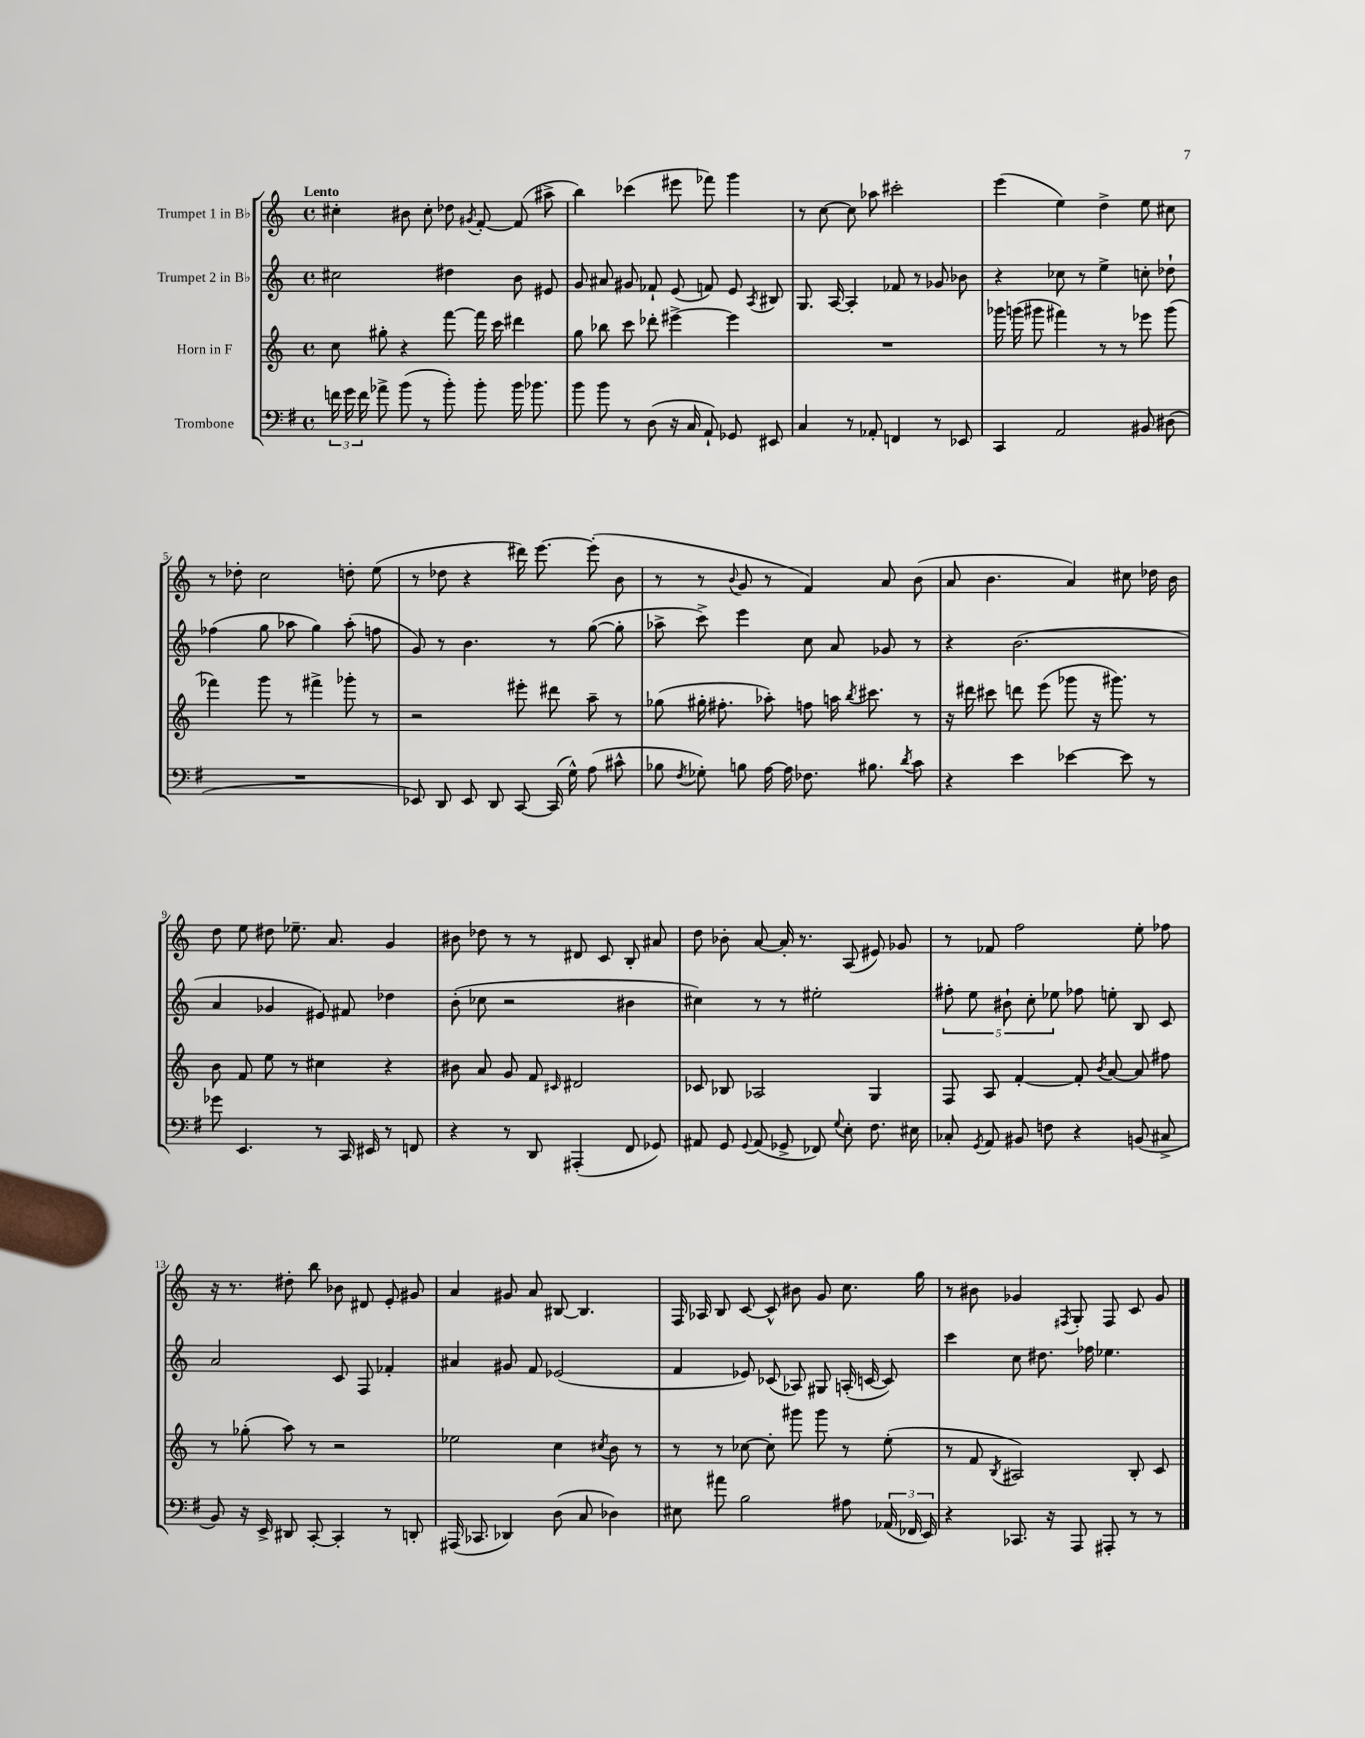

**kern	**kern	**kern	**kern
*part4	*part3	*part2	*part1
*staff4	*staff3	*staff2	*staff1
*I"Trombone	*I"Horn in F	*I"Trumpet 2 in B♭	*I"Trumpet 1 in B♭
*clefF4	*clefG2	*clefG2	*clefG2
*k[f#]	*k[]	*k[]	*k[]
*M4/4	*M4/4	*M4/4	*M4/4
*met(c)	*met(c)	*met(c)	*met(c)
=1	=1	=1	=1
!	!	!	!LO:TX:a:B:t=Lento
24fn\	8cc\	2cc#X\	4cc#X'\
24g\	.	.	.
24f\	.	.	.
8a-X^\	8gg#X'\	.	.
(8b\	4r	.	8b#X\
8r	.	.	8cc#'\
8b'\)	[8fff\	4dd#X\	8dd-X\
.	.	.	8qg#X/
8b'\	16fff\]	.	[8f'/
.	16ccc\	.	.
16b\	4ddd#X\	8b\	(8f/]
8.b-X\	.	.	.
.	.	8e#X/	8aa#X^\
=2	=2	=2	=2
8b\	8gg\	8g/	4bb\)
8b\	8bb-X\	8a#X/	.
8r	8ccc\	8g#X/	(4ccc-X\
(8D\	8ddd-X'\	8f-X`/	.
16r	[4eee#X^\	(8e/	8eee#X\
16C/	.	.	.
8AA`/)	.	8fn/)	8fff-X\)
8GG-X/	4eee#\]	8e/	4ggg\
.	.	8qA/	.
8EE#X/	.	8B#X/	.
=3	=3	=3	=3
4C/	1r	8.G/	8r
.	.	.	[8cc\
.	.	[16A/	.
8r	.	4A'/]	8cc\]
8AA-X'/	.	.	8aa-X\
4FFn/	.	8f-X/	2ccc#X'\
.	.	8r	.
8r	.	8g-X/	.
8EE-X/	.	8b-X\	.
=4	=4	=4	=4
4CC/	16ggg-X\	4r	(4eee\
.	(16gggn\	.	.
.	8ggg#X\	.	.
2AA/	4fff#X\)	8cc-X\	4ee\)
.	.	8r	.
.	8r	4ee^\	4dd^\
.	8r	.	.
8BB#X/	8eee-X\	8ccn'\	8ee\
(8D#X\	(8ggg#\	8dd-X`\	8cc#X\
!!LO:LB:g=z
=5	=5	=5	=5
1r	4fff-X\)	(4ff-X\	8r
.	.	.	8dd-X'\
.	8ggg\	8gg\	2cc\
.	8r	8aa-X\	.
.	4fff#X^\	4gg\)	.
.	8ggg-X'\	(8aa-'\	8ddn'\
.	8r	8ffn\	(8ee\
=6	=6	=6	=6
8EE-X/)	2r	8g/)	8r
8DD/	.	8r	8dd-X\
8EE-/	.	4.b\	4r
8DD/	.	.	.
[8CC/	8eee#X'\	.	16ddd#X\)
.	.	.	[8.eee\
(16CC/]	8ddd#X\	8r	.
16G^^\)	.	.	.
(8A\	8aa~\	([8gg\	(8eee'\]
8c#X^^\	8r	8gg'\]	8b\
=7	=7	=7	=7
8B-X\	(8gg-X\	8aa-X^\	8r
8qF#/	.	.	.
8G-X'\)	16gg#X'\	8ccc^\)	8r
.	8.ff#X'\	.	.
.	.	.	8qqb/
8Bn\	.	4eee\	8g/
[16A\	8aa-X'\)	.	8r
16A\]	.	.	.
8.F-X\	8ffn\	8cc\	4f/)
.	16aan\	8a/	.
.	8qbb/	.	.
8.B#X\	8.ccc#X\	.	.
.	.	8g-X/	8a/
8qd/	.	.	.
8c\	8r	8r	(8b\
=8	=8	=8	=8
4r	16r	4r	8a/
.	16ddd#X\	.	.
.	8ccc#X\	.	4.b\
4e\	8dddn\	(2.b\	.
.	(8eee\	.	.
[4e-X\	8ggg-X\	.	4a/)
.	16r	.	.
.	8.ggg#X\)	.	.
8e-\]	.	.	8cc#X\
8r	8r	.	16dd-X\
.	.	.	16b\
!!LO:LB:g=z
=9	=9	=9	=9
8g-X\	8b\	4a/	8dd\
4.EE/	8f/	.	8ee\
.	8ee\	4g-X/	8dd#X\
.	8r	.	8.ee-X~\
8r	4cc#X\	8e#X/)	.
.	.	.	8.a/
16CC/	.	8f#X/	.
16EE#X/	.	.	.
8r	4r	4dd-X\	4g/
8FFn/	.	.	.
=10	=10	=10	=10
4r	8b#X\	(8b'\	8b#X\
.	8a/	8cc-X\	8dd-X\
8r	8g/	2r	8r
8DD/	8f/	.	8r
.	16qqc#X/	.	.
(4AAA#X'/	2d#X/	.	8d#X/
.	.	.	8c/
8FF#/	.	4b#X\	8B'/
8GG-X/)	.	.	8a#X/
=11	=11	=11	=11
8AA#X/	8c-X/	4cc#X\)	8dd\
8GG/	8B-X/	.	8b-X'\
8qqGG/	.	.	.
(8AA#/	2A-X/	8r	[8a/
8GG-X^/	.	8r	16a'/]
.	.	.	8.r
8FF-X/)	.	2ee#X'\	.
8qqG/	.	.	.
8E'\	.	.	(8A/
8.F#\	4G/	.	8e#X/)
.	.	.	8g-X/
16E#X\	.	.	.
=12	=12	=12	=12
8C-X'/	8F/	10ff#X'\	8r
.	.	10ee\	.
8qGG/	.	.	.
8AA/	8A/	.	8f-X/
.	.	10b#X`\	.
8BB#X/	[4f'/	.	2ff\
.	.	10cc'\	.
8Fn\	.	.	.
.	.	10ee-X\	.
4r	8f'/]	8ff-X\	.
.	8qb/	.	.
.	[8a/	8een'\	.
(8BBn/	8a/]	8B/	8ee'\
8C#X^/	8ff#X\	8c/	8ff-X\
!!LO:LB:g=z
=13	=13	=13	=13
8BB/)	8r	2a/	16r
.	.	.	8.r
16r	(8gg-X'\	.	.
16EE^/	.	.	.
8DD#X/	8aa\)	.	8dd#X'\
[8CC'/	8r	.	8bb\
4CC'/]	2r	8c/	8b-X\
.	.	8F/	8d#X/
8r	.	4f-X'/	8e'/
8DDn'/	.	.	8g#X/
=14	=14	=14	=14
(16AAA#X/	2ee-X\	4a#X/	4a/
8.CC-X/	.	.	.
4DD-X/)	.	8g#X/	8g#X/
.	.	8f/	8a/
(8D\	4cc\	(2e-X/	[8B#X/
8C/	.	.	4.B#/]
.	8qcc#X/	.	.
4D-X\)	8b\	.	.
.	8r	.	.
=15	=15	=15	=15
8E#X\	8r	4f/	16F/
.	.	.	16A-X/
8a#X\	8r	.	8B/
2B\	[8cc-X\	8e-X/)	[8c/
.	8cc-'\]	(8c-X/	8c^^/]
.	8ggg#X\	8A-X/)	8b#X\
.	8ggg#\	8G#X/	8g/
8A#X\	8r	(16An'/	8.cc\
.	.	[16cn/	.
(24AA-X/	(8ee'\	8c/])	.
24FF-X/	.	.	.
.	.	.	16gg\
24EE/)	.	.	.
=16	=16	=16	=16
4r	8r	4ccc\	8r
.	8f/	.	8b#X\
.	8qB/	.	.
8.CC-X/	2A#X/)	8cc\	4g-X/
.	.	8.dd#X\	.
16r	.	.	.
.	.	.	8qF#X/
8AAA/	.	.	8G'/
.	.	16ff-X\	.
8AAA#X'/	.	4.ee-X\	8F#/
8r	8B'/	.	8c/
8r	8c/	.	8g-/
==	==	==	==
*-	*-	*-	*-
